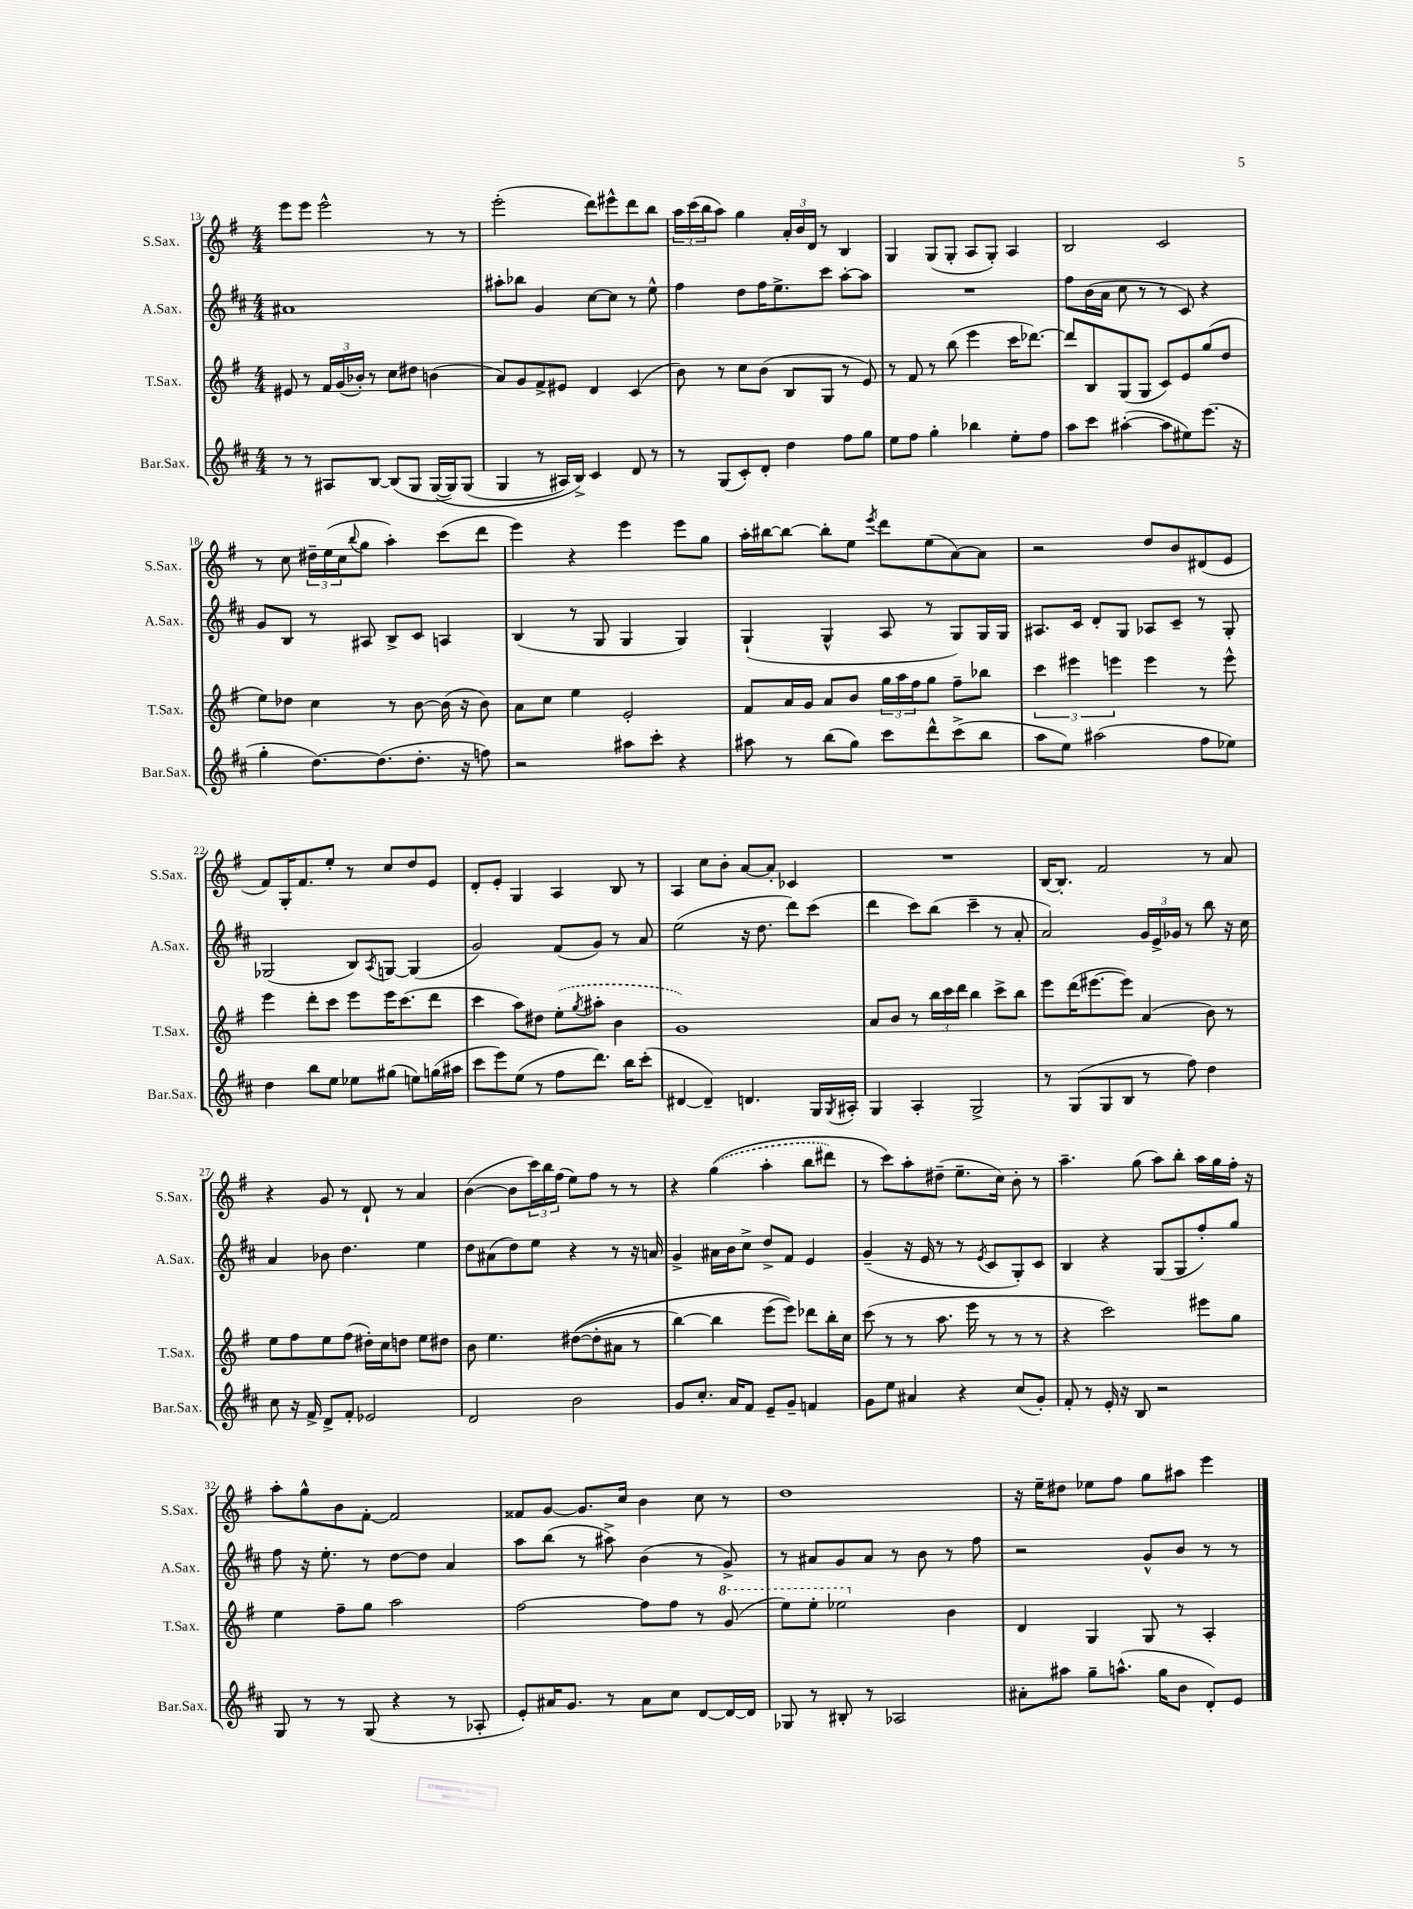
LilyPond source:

<<
\new StaffGroup <<
\new Staff = "s0" \with { instrumentName = "S.Sax." shortInstrumentName = "S.Sax." } {
    \clef treble \key g \major \numericTimeSignature \time 4/4
    e'''8 e'''8 e'''2-^ r8 r8 |
    e'''2-.( d'''8) eis'''8-^ d'''8 b''8 |
    \tuplet 3/2 { a''16 c'''16( b''16 } a''8) g''4 \tuplet 3/2 { a'16-. b'16 d'16 } r8 b4 |
    g4 g8( g8-. a8 g8-.) a4 |
    b2 c'2 |
    r8 c''8 \tuplet 3/2 { dis''16-- e''16( c''16 } \appoggiatura { b''8 } g''8 a''4-.) c'''8( d'''8 |
    e'''4) r4 e'''4 e'''8 g''8 |
    a''16-. bis''16~ bis''8~ bis''8-. e''8 \acciaccatura { e'''8 } d'''8 e''8( a'8~) a'8 |
    r2 d''8 b'8 dis'8( e'8 |
    fis'8) g16-. fis'8. e''8-. r8 c''8 d''8 e'8 |
    d'8-. e'8-. g4 a4 b8 r8 |
    a4 c''8 b'8-. a'8~ a'8-. ces'4 |
    R1 |
    b16~ b8.-. fis'2 r8 a'8 |
    r4 g'8 r8 d'8-! r8 a'4 |
    b'4~( b'8 \tuplet 3/2 { c'''16) b''16 fis''16( } e''8) fis''8 r8 r8 |
    r4 \once \slurDashed g''4(\( a''4-. b''8 dis'''8) |
    r8 c'''8\) a''8-. dis''8--( e''8.-- c''16) b'8-. r8 |
    a''4.-- g''8( a''8) b''8-. a''16 g''16 fis''16-. r16 |
    a''8-. g''8-^ b'8 fis'8~-. fis'2 |
    fisis'8 g'8~ g'8. c''16 b'4 c''8 r8 |
    d''1 |
    r16 e''16-- dis''8 ees''8 fis''8 g''8 ais''8 e'''4 \bar "|." |
}
\new Staff = "s1" \with { instrumentName = "A.Sax." shortInstrumentName = "A.Sax." } {
    \clef treble \key d \major \numericTimeSignature \time 4/4
    ais'1 |
    ais''8-. bes''8 g'4 cis''8~ cis''8 r8 e''8-^ |
    fis''4 d''8 fis''16 e''8.-> cis'''8 a''8~-. a''8 |
    R1 |
    fis''8 b'16( a'16 cis''8 r8 r8 cis'8) r4 |
    g'8 b8 r8 ais8 b8-> cis'8 a4 |
    b4( r8 g8 g4 g4) |
    g4-!( g4-^ a8 r8 g8) g16 g16 |
    ais8. cis'16 d'8-. g8 aes8 cis'8-- r8 g8-. |
    ges2( b8) \acciaccatura { a8 } g8~ g4( |
    g'2) fis'8( g'8) r8 a'8 |
    e''2( r16 d''8. d'''8) cis'''8( |
    d'''4 cis'''8) b''8( cis'''4-- r8 a'8-. |
    a'2) \tuplet 3/2 { g'16 e'16-> ges'16 } r8 b''8 r16 cis''16 |
    a'4 bes'8 d''4. e''4 |
    d''8 ais'8( d''8) e''8 r4 r8 r16 a'16 |
    g'4-> ais'16 b'16 cis''8-> d''8-> fis'8 e'4 |
    g'4--( r16 e'16 r8 r8 \acciaccatura { e'8 } cis'8 g8-.) cis'8 |
    b4 r4 g8( g8 fis''8-.) g''8 |
    fis''8 r16 e''8.-. r8 d''8~ d''8 a'4 |
    a''8 b''8( r8 ais''8->) b'4( r8 g'8->) |
    r8 ais'8 g'8 ais'8 r8 b'8 r8 fis''8 |
    r2 g'8-^ b'8 r8 r8 \bar "|." |
}
\new Staff = "s2" \with { instrumentName = "T.Sax." shortInstrumentName = "T.Sax." } {
    \clef treble \key g \major \numericTimeSignature \time 4/4
    eis'8 r8 \tuplet 3/2 { fis'16 g'16( bes'16-.) } r8 c''8 dis''8 b'4( |
    a'8) g'8 fis'8-> eis'8 d'4 c'4( |
    b'8) r8 c''8 b'8( b8 g8 r8 e'8) |
    r8 fis'8 r8 b''8( e'''4 c'''16 des'''8.~) |
    des'''8 b8 g8( g8 c'8) e'8 g''8( d''8 |
    e''8) des''8 c''4 r8 b'8~ b'16( r16 b'8) |
    a'8 c''8 e''4 e'2-. |
    fis'8 a'16 g'16 a'8 b'8 \tuplet 3/2 { g''16 a''16 fis''16 } g''8 fis''8-- bes''8 |
    \tuplet 3/2 { c'''4 eis'''4 e'''4 } e'''4 r8 e'''8-^ |
    e'''4 d'''8-. c'''8 e'''8 e'''16 c'''8.( d'''8 |
    c'''4 a''8) dis''8 \once \slurDashed e''8-.( \acciaccatura { g''8 } ais''8-. b'4 |
    g'1) |
    a'8 b'8 r8 \tuplet 3/2 { b''16 c'''16 d'''16 } b''4 c'''8-> b''8 |
    e'''8 d'''16( eis'''8.~ eis'''8) a'4( b'8) r8 |
    e''8 fis''8 e''8 fis''8( dis''16-.) c''16 d''8 e''8 dis''8 |
    b'8 e''4. dis''8~(\( dis''8-. ais'8 r8 |
    b''4~) b''4 e'''8( e'''8)\) des'''8 b''16-. c''16 |
    c'''8( r8 r8 a''8. e'''16 r8 r8 r8 |
    r4 c'''2) eis'''8 g''8 |
    e''4 fis''8-- g''8 a''2 |
    fis''2~ fis''8 fis''8 r8 \ottava #1 g''8( |
    e'''8) e'''8-. ees'''2 \ottava #0 b'4 |
    d'4 g4 g8 r8 a4-. \bar "|." |
}
\new Staff = "s3" \with { instrumentName = "Bar.Sax." shortInstrumentName = "Bar.Sax." } {
    \clef treble \key d \major \numericTimeSignature \time 4/4
    r8 r8 ais8 b8~ b8( g8 g16~\( g16) g8( |
    g4 r8 ais16) b16->\) cis'4 d'8 r8 |
    r8 g8( cis'8-.) d'8-. d''4 fis''8 g''8 |
    e''8 fis''8 g''4-. bes''4 e''8-. fis''8 |
    a''8 cis'''8 ais''4~-.( ais''8 eis''8) e'''8.( r16 |
    g''4-. d''8.~) d''8.( d''8.-. r16 f''8) |
    r2 ais''8 cis'''8-. r4 |
    ais''8 r8 b''8( g''8) cis'''8 d'''8-^ cis'''8->( b''8 |
    a''8 e''8) ais''2( fis''8 ees''8) |
    d''4 b''8 e''8 ees''8 gis''8( e''8) g''16( ais''16 |
    cis'''8 e'''8) e''8( r8 fis''8 d'''8.) b''16 cis'''8-.( |
    dis'4~ dis'4--) d'4. g16 \acciaccatura { g8 } ais16-. |
    g4 a4-. g2-> |
    r8 g8( g8 b8 r8 fis''8) d''4 |
    cis''8 r16 fis'16-> d'8-> fis'8-. ees'2 |
    d'2 b'2 |
    g'8 cis''8.-. a'16 fis'8 e'8-- g'8-- f'4 |
    g'8 e''8 ais'4 r4 cis''8( g'8-.) |
    fis'8-. r8 e'16-. r16 b8 r2 |
    g8 r8 r8 g8( r4 r8 aes8-. |
    e'8-.) ais'16 g'8. r8 ais'8 cis''8 d'8~ d'16~ d'16 |
    ges8 r8 bis8-. r8 aes2 |
    ais'8-. ais''8 g''8-- a''8.-^( g''16 b'8 d'8-.) e'8 \bar "|." |
}
>>
>>
\layout { \context { \Score currentBarNumber = #13 } }
